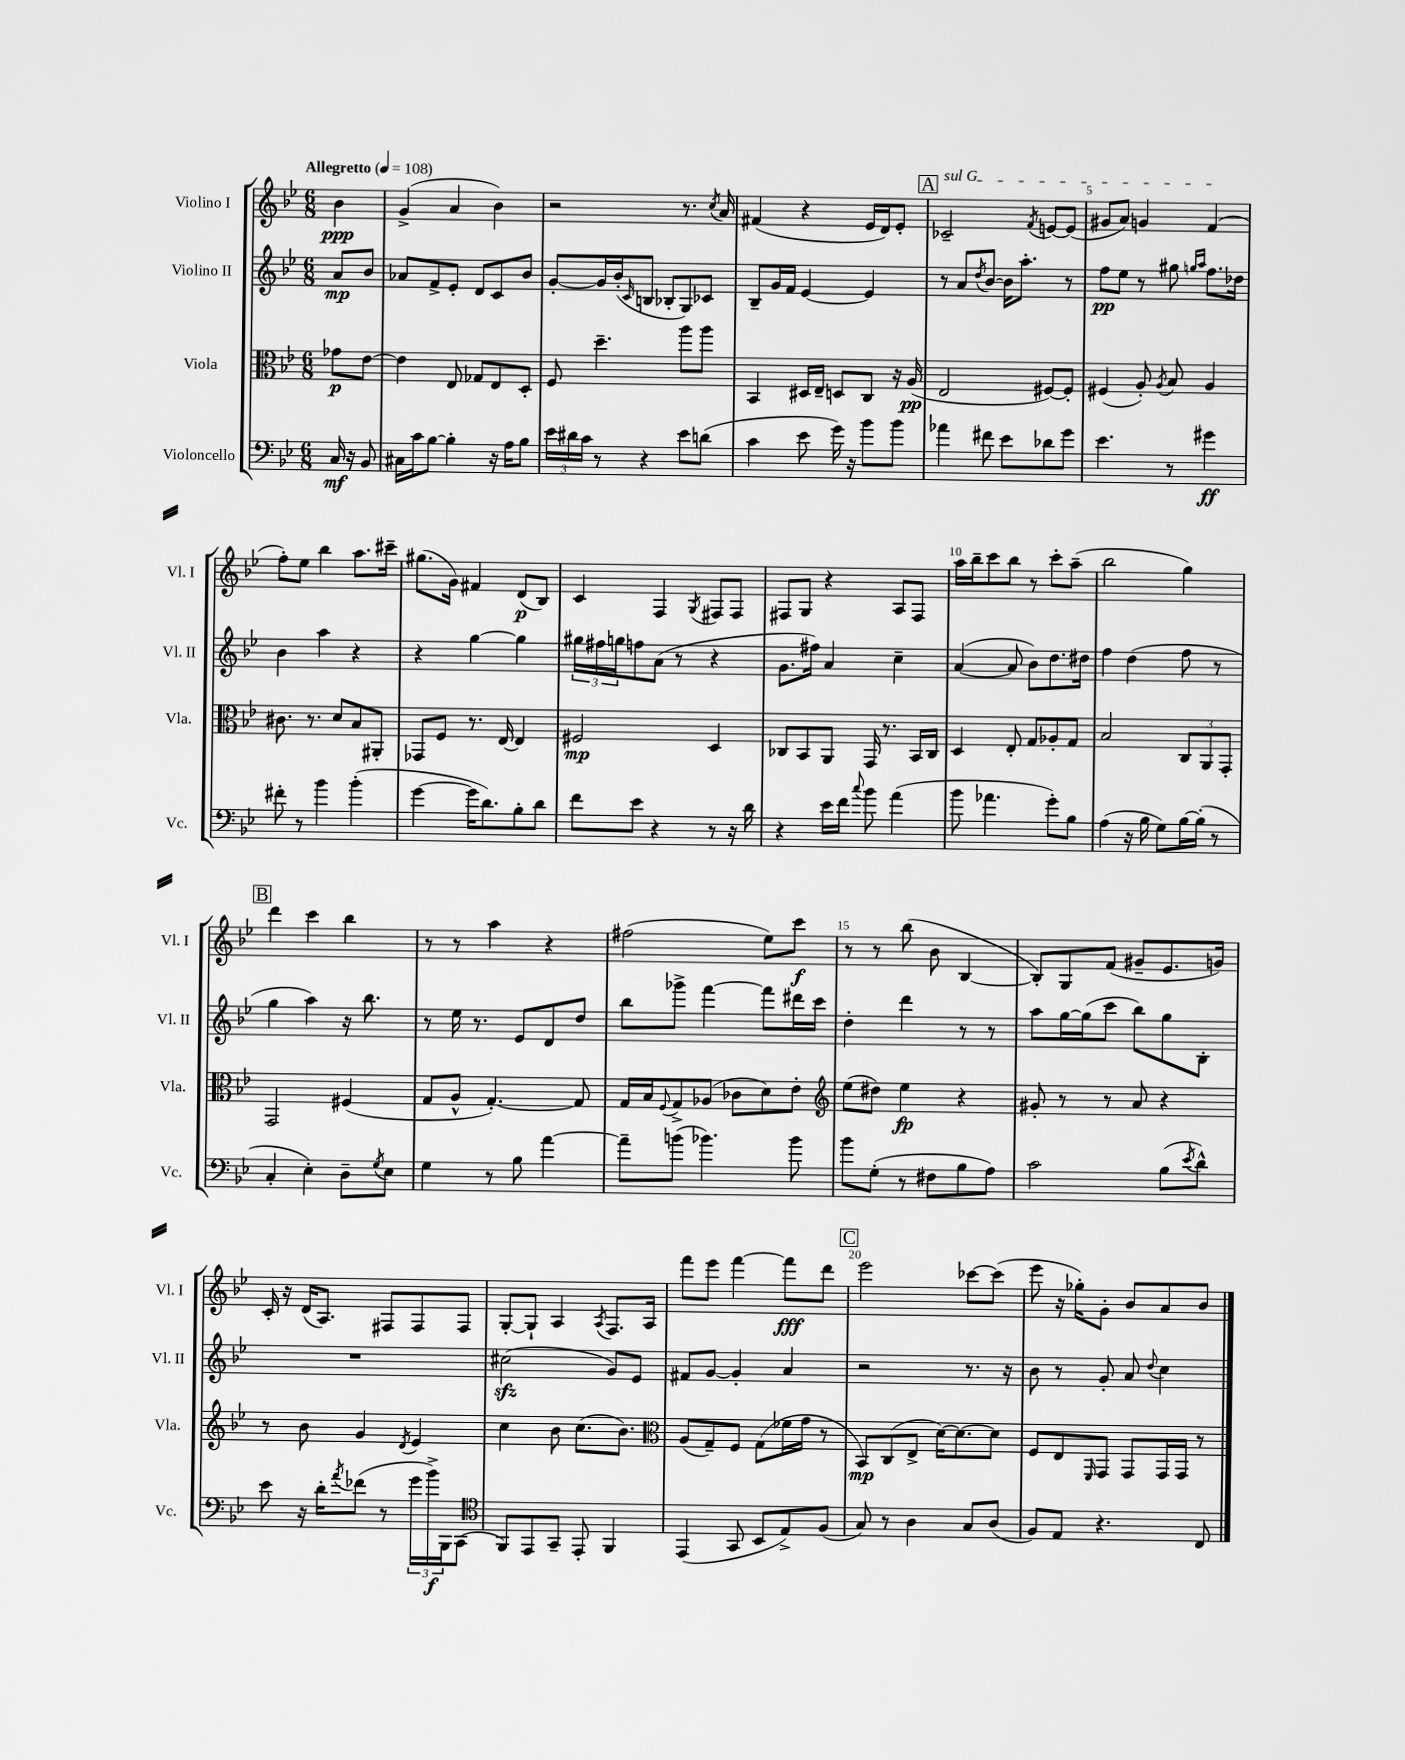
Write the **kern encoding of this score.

**kern	**kern	**kern	**kern
*staff4	*staff3	*staff2	*staff1
*clefF4	*clefC3	*clefG2	*clefG2
*k[b-e-]	*k[b-e-]	*k[b-e-]	*k[b-e-]
*M6/8	*M6/8	*M6/8	*M6/8
*MM108	*MM108	*MM108	*MM108
16C	8g-	8a	4b-
16r	.	.	.
8BB-	[8e-	8b-	.
=	=	=	=
16C#	4e-]	8a-	(4g^
16c	.	.	.
[8B-	.	8f^	.
4B-']	8E-	8e-'	4a
.	8G-	8d	.
16r	8E-	8c	4b-)
16A	.	.	.
8B-	8D'	8b-	.
=	=	=	=
24e-	8F	[8g'	2r
24d#	.	.	.
24c	.	.	.
8r	4.dd~	16g]	.
.	.	(16b-'	.
.	.	16qqc	.
4r	.	8B	.
.	.	8B-'	.
8e-	8aa	8G)	8.r
(8d	8aa	8c-	.
.	.	.	8qcc
.	.	.	16a
=	=	=	=
4c	4BB-	8B-~	(4f#
.	.	16g	.
.	.	16f	.
8e-	16D#	[4e-	4r
.	16E-~	.	.
16g)	8D	.	.
16r	.	.	.
8b-	8C	4e-]	16e-
.	.	.	16d)
8b-	16r	.	8e-'
.	(16A	.	.
=	=	=	=
4a-	2E-	8r	2c-~
.	.	8a	.
.	.	8qdd	.
8f#	.	[8b-	.
8e-	.	16b-]	.
.	.	8.aa'	.
.	.	.	8qf
8d-	[8F#)	.	[8e
8g	8F#']	8r	(8e]
=	=	=	=
4.e-	(4F#	8ff	8g#
.	.	8ee-	8a)
.	8A')	8r	4g
.	8qA	.	.
8r	8B-	8gg#	.
.	.	16qqgg	.
.	.	16qqaa	.
4g#	4A	8.ff	(4f
.	.	16dd-	.
=	=	=	=
8f#'	8.c#	4b-	8ff')
8r	.	.	8ee-
.	8.r	.	.
4b-	.	4aa	4bb-
.	8d	.	.
(4b-'	8B-	4r	8.aa
.	8AA#'	.	.
.	.	.	16ccc#~
=	=	=	=
[4g	8GG-	4r	(8.gg#
.	8F	.	.
.	.	.	16g)
16g]	8.r	[4gg	4f#
8.d)	.	.	.
.	[16E-	.	.
8B-'	4E-]	4gg]	(8d
8d	.	.	8B-)
=	=	=	=
8f	2F#	24gg#	4c
.	.	24ff#	.
.	.	24gg	.
8e-	.	8ff	.
4r	.	(8a	4F
.	.	8r	.
.	.	.	8qG
8r	4D	4r	8F#
16r	.	.	8F#
16d	.	.	.
=	=	=	=
4r	8C-	8.g	8F#
.	8BB-	.	8G
.	.	16ff#)	.
16e-	8AA	4a	4r
16f	.	.	.
8qqcc	.	.	.
8b-	16GG	.	.
.	8.r	.	.
(4a	.	4cc~	8A
.	16BB-	.	8F#
.	16C-	.	.
=	=	=	=
8b-	4D	([4a	16aa
.	.	.	16bb-~
4.a-	.	.	8ccc
.	8E-'	8a]	8bb-
.	8G	8b-)	8r
8g')	8A-'	8.dd	8ccc'
8B-	8G	.	(8aa~
.	.	16dd#	.
=	=	=	=
(4A	2B-	4ff	2bb-
16r	.	(4dd	.
16B-	.	.	.
8G)	.	.	.
[16B-	12C	8ff	4gg)
(16B-']	.	.	.
.	12AA	.	.
8r	.	8r	.
.	12GG'	.	.
=	=	=	=
4C'	2GG	4gg	4ddd
4E-')	.	4aa)	4ccc
8D~	(4F#	16r	4bb-
.	.	8.bb-	.
8qG	.	.	.
8E-	.	.	.
=	=	=	=
4G	8G	8r	8r
.	8A^^	16ee-	8r
.	.	8.r	.
8r	[4.G')	.	4aa
8B-	.	8e-	.
[4a	.	8d	4r
.	8G]	8dd	.
=	=	=	=
8a~]	16G	8bb-	(2ff#
.	16B-	.	.
.	8qqF	.	.
(8b	8G^	8ggg-^	.
4.b-)	(8A-	[4fff	.
.	8c-	.	.
.	8d)	8fff]	8ee-)
8b-	8e-'	16ddd#	8ccc
.	.	16ccc	.
=	=	=	=
*	*clefG2	*	*
8b-	(8ee-	4dd'	8r
(8G'	8dd#)	.	8r
8r	4ee-	4ddd	(8bb-
8F#	.	.	8b-
8B-	4r	8r	[4B-
8A)	.	8r	.
=	=	=	=
2c	8g#'	8aa	8B-'])
.	8r	[16gg	8G
.	.	(16gg]	.
.	8r	8ccc	(8f
.	8a	8bb-)	8g#~
(8B-	4r	8gg	8.e-
8qe-	.	.	.
8d^^)	.	8B-'	.
.	.	.	16g)
=	=	=	=
8e-	8r	2.r	16c'
.	.	.	16r
16r	8b-	.	(16d
16d'	.	.	8.A)
8qa	.	.	.
(8f-	4g	.	.
8r	.	.	8F#
.	8qd	.	.
24g	4e-	.	8F#
24b-^)	.	.	.
24BBB-	.	.	.
(8CC	.	.	8F#
=	=	=	=
*clefC4	*	*	*
8FF)	4cc	(2cc#	[8G'
8EE-	.	.	8G`]
8GG~	8b-	.	4A
8EE-'	(8.cc	.	.
.	.	.	8qA
4FF	.	8g)	8.F
.	8.b-)	.	.
.	.	8e-	.
.	.	.	16A
=	=	=	=
*	*clefC3	*	*
(4EE-	(8A	8f#	8fff
.	8G~)	[8g	8eee-
8GG	8F	4g']	[4fff
8BB-	(8G	.	.
8E-^)	16f-	4a	8fff]
.	16g	.	.
(8F	8r	.	8ddd
=	=	=	=
8G)	8BB-)	2r	2eee-
8r	(8C	.	.
4A	8E-^	.	.
.	[16d)	.	.
.	8.d_	.	.
8G	.	8.r	[8ccc-
(8A	8d]	.	(8ccc-]
.	.	16r	.
=	=	=	=
8F)	8F	8b-	8eee-
8E-	8E-	8r	16r
.	.	.	16gg-')
.	16qqFF	.	.
4.r	8GG	8g'	8g'
.	8GG	8a	8b-
.	.	8qqdd	.
.	16GG	4cc	8a
.	16GG	.	.
8C	8r	.	8b-
==	==	==	==
*-	*-	*-	*-
